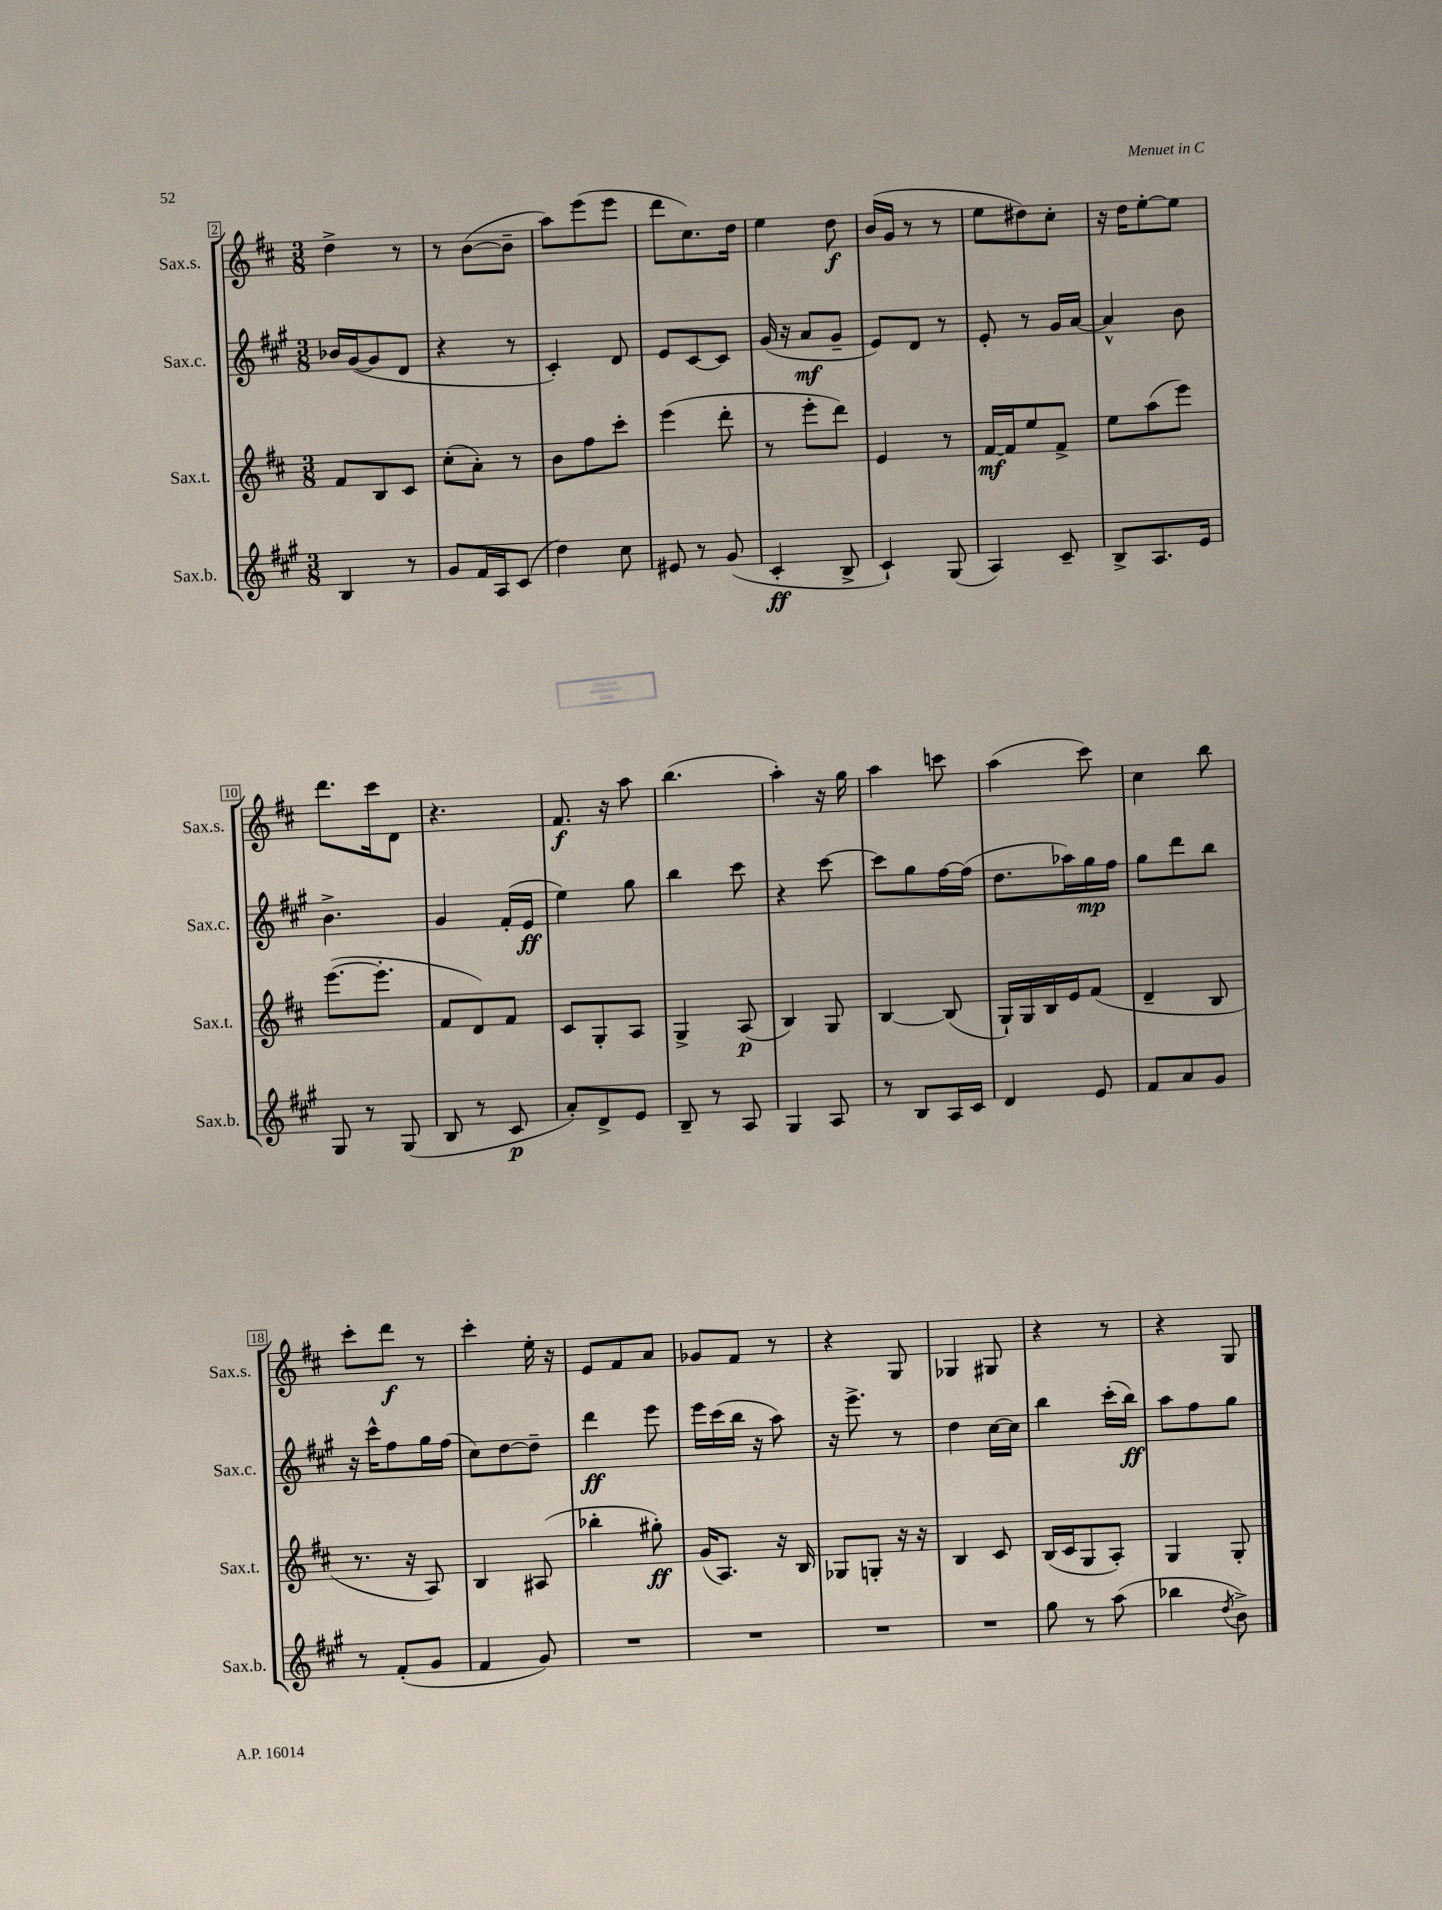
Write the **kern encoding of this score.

**kern	**dynam	**kern	**dynam	**kern	**dynam	**kern	**dynam
*part4	*part4	*part3	*part3	*part2	*part2	*part1	*part1
*staff4	*staff4	*staff3	*staff3	*staff2	*staff2	*staff1	*staff1
*I"Sax.b.	*	*I"Sax.t.	*	*I"Sax.c.	*	*I"Sax.s.	*
*I'Sax.b.	*	*I'Sax.t.	*	*I'Sax.c.	*	*I'Sax.s.	*
*clefG2	*	*clefG2	*	*clefG2	*	*clefG2	*
*k[f#c#g#]	*	*k[f#c#]	*	*k[f#c#g#]	*	*k[f#c#]	*
*M3/8	*	*M3/8	*	*M3/8	*	*M3/8	*
=2	=2	=2	=2	=2	=2	=2	=2
4B/	.	8f#/L	.	16b-X/LL	.	4dd^\	.
.	.	.	.	([16g#/J	.	.	.
.	.	8B/	.	8g#/]	.	.	.
8r	.	8c#/J	.	8d/J	.	8r	.
=3	=3	=3	=3	=3	=3	=3	=3
8g#/L	.	(8cc#'\L	.	4r	.	8r	.
16f#/L	.	8a'\J)	.	.	.	([8b\L	.
16A/J	.	.	.	.	.	.	.
(8c#/J	.	8r	.	8r	.	8b~\J]	.
=4	=4	=4	=4	=4	=4	=4	=4
4dd\)	.	8b\L	.	4c#'/)	.	8aa\L)	.
.	.	8ff#\	.	.	.	(8eee\	.
8cc#\	.	8ccc#'\J	.	8d/	.	8eee\J	.
=5	=5	=5	=5	=5	=5	=5	=5
8e#X/	.	(4eee\	.	8e/L	.	8ddd\L	.
8r	.	.	.	[8c#/	.	8.cc#\)	.
(8g#/	.	8ddd'\	.	8c#/J]	.	.	.
.	.	.	.	.	.	16dd\Jk	.
=6	=6	=6	=6	=6	=6	=6	=6
4c#'/	ff	8r	.	(16g#/	.	4ee\	.
.	.	.	.	16r	.	.	.
.	.	8eee'\L	.	8a/L	mf	.	.
8B^/	.	8ddd\J)	.	8g#~/J	.	8dd\	f
=7	=7	=7	=7	=7	=7	=7	=7
4c#`/)	.	4e/	.	8e/L)	.	(16b/LL	.
.	.	.	.	.	.	16g/JJ	.
.	.	.	.	8d/J	.	8r	.
(8G#/	.	8r	.	8r	.	8r	.
=8	=8	=8	=8	=8	=8	=8	=8
4A/)	.	[16f#/LL	mf	8e'/	.	8ee\L	.
.	.	16f#/J]	.	.	.	.	.
.	.	8ee/	.	8r	.	8dd#X\)	.
8c#~/	.	8f#^/J	.	16g#/LL	.	8cc#'\J	.
.	.	.	.	[16a/JJ	.	.	.
=9	=9	=9	=9	=9	=9	=9	=9
8B^/L	.	8ee\L	.	4a^^/]	.	16r	.
.	.	.	.	.	.	16dd\KL	.
8.A/	.	(8aa\	.	.	.	[8ee'\	.
.	.	8eee\J)	.	8b\	.	8ee\J]	.
16e/Jk	.	.	.	.	.	.	.
!!LO:LB:g=z
=10	=10	=10	=10	=10	=10	=10	=10
8G#/	.	([8.eee\L	.	4.b^\	.	8.ddd\L	.
8r	.	.	.	.	.	.	.
.	.	8.eee'\J]	.	.	.	16ccc#\k	.
(8G#/	.	.	.	.	.	8d\J	.
=11	=11	=11	=11	=11	=11	=11	=11
8B/	.	8f#/L	.	4g#/	.	4.r	.
8r	.	8d/)	.	.	.	.	.
8c#/	p	8f#/J	.	(16f#'/LL	.	.	.
.	.	.	.	16e/JJ	ff	.	.
=12	=12	=12	=12	=12	=12	=12	=12
8a'/L)	.	8c#/L	.	4ee\)	.	8.f#/	f
8d^/	.	8G'/	.	.	.	.	.
.	.	.	.	.	.	16r	.
8e/J	.	8A/J	.	8gg#\	.	8aa\	.
=13	=13	=13	=13	=13	=13	=13	=13
8B~/	.	4G^/	.	4bb\	.	(4.bb\	.
8r	.	.	.	.	.	.	.
8A/	.	(8A/	p	8ccc#\	.	.	.
=14	=14	=14	=14	=14	=14	=14	=14
4G#/	.	4B/)	.	4r	.	4aa'\)	.
8A/	.	8G/	.	[8ccc#\	.	16r	.
.	.	.	.	.	.	16gg\	.
=15	=15	=15	=15	=15	=15	=15	=15
8r	.	[4B/	.	8ccc#\L]	.	4aa\	.
8B/L	.	.	.	8gg#\	.	.	.
16A/L	.	(8B/]	.	[16ff#\L	.	8cccn\	.
16c#/JJ	.	.	.	(16ff#\JJ]	.	.	.
=16	=16	=16	=16	=16	=16	=16	=16
4d/	.	16G`/LL)	.	8.dd\L	.	(4aa\	.
.	.	16G/	.	.	.	.	.
.	.	16B/	.	.	.	.	.
.	.	16e/J	.	16aa-X\L)	.	.	.
8e/	.	(8f#/J	.	16gg#\	mp	8ccc#\)	.
.	.	.	.	16ff#\JJ	.	.	.
=17	=17	=17	=17	=17	=17	=17	=17
8f#/L	.	4d~/	.	8gg#\L	.	4cc#\	.
8a/	.	.	.	8ddd\	.	.	.
8g#/J	.	8B/	.	8bb\J	.	8bb\	.
!!LO:LB:g=z
=18	=18	=18	=18	=18	=18	=18	=18
8r	.	8.r	.	16r	.	8ccc#'\L	.
.	.	.	.	16ccc#^^\KL	.	.	.
(8f#'/L	.	.	.	8ff#\	.	8ddd\J	f
.	.	16r	.	.	.	.	.
8g#/J	.	8A/)	.	16gg#\L	.	8r	.
.	.	.	.	(16ff#\JJ	.	.	.
=19	=19	=19	=19	=19	=19	=19	=19
4f#/	.	4B/	.	8cc#\L)	.	4ccc#'\	.
.	.	.	.	[8dd\	.	.	.
8g#/)	.	(8A#X/	.	8dd~\J]	.	16ee'\	.
.	.	.	.	.	.	16r	.
=20	=20	=20	=20	=20	=20	=20	=20
4.r	.	4bb-X'\	.	4ddd\	ff	8e/L	.
.	.	.	.	.	.	8f#/	.
.	.	8gg#X'\)	ff	8eee\	.	8a/J	.
=21	=21	=21	=21	=21	=21	=21	=21
4.r	.	(16g/KL	.	16eee\LL	.	8g-X/L	.
.	.	8.A/J)	.	(16ccc#\	.	.	.
.	.	.	.	16bb\JJ	.	8f#/J	.
.	.	.	.	16r	.	.	.
.	.	16r	.	8aa\)	.	8r	.
.	.	16B/	.	.	.	.	.
=22	=22	=22	=22	=22	=22	=22	=22
4.r	.	8G-X/L	.	16r	.	4r	.
.	.	.	.	8.eee^\	.	.	.
.	.	8Gn'/J	.	.	.	.	.
.	.	16r	.	8r	.	8G/	.
.	.	16r	.	.	.	.	.
=23	=23	=23	=23	=23	=23	=23	=23
4.r	.	4B/	.	4dd\	.	4G-X/	.
.	.	8c#/	.	[16cc#\LL	.	8G#X/	.
.	.	.	.	16cc#\JJ]	.	.	.
=24	=24	=24	=24	=24	=24	=24	=24
8gg#\	.	(16B/LL	.	4bb\	.	4r	.
.	.	16c#/J	.	.	.	.	.
8r	.	8G/	.	.	.	.	.
(8aa\	.	8A'/J)	.	(16ccc#'\LL	.	8r	.
.	.	.	.	16bb\JJ)	ff	.	.
=25	=25	=25	=25	=25	=25	=25	=25
4bb-X\	.	4G/	.	8aa\L	.	4r	.
.	.	.	.	8ff#\	.	.	.
8qdd/	.	.	.	.	.	.	.
8b^\)	.	8G'/	.	8gg#\J	.	8G/	.
==	==	==	==	==	==	==	==
*-	*-	*-	*-	*-	*-	*-	*-
